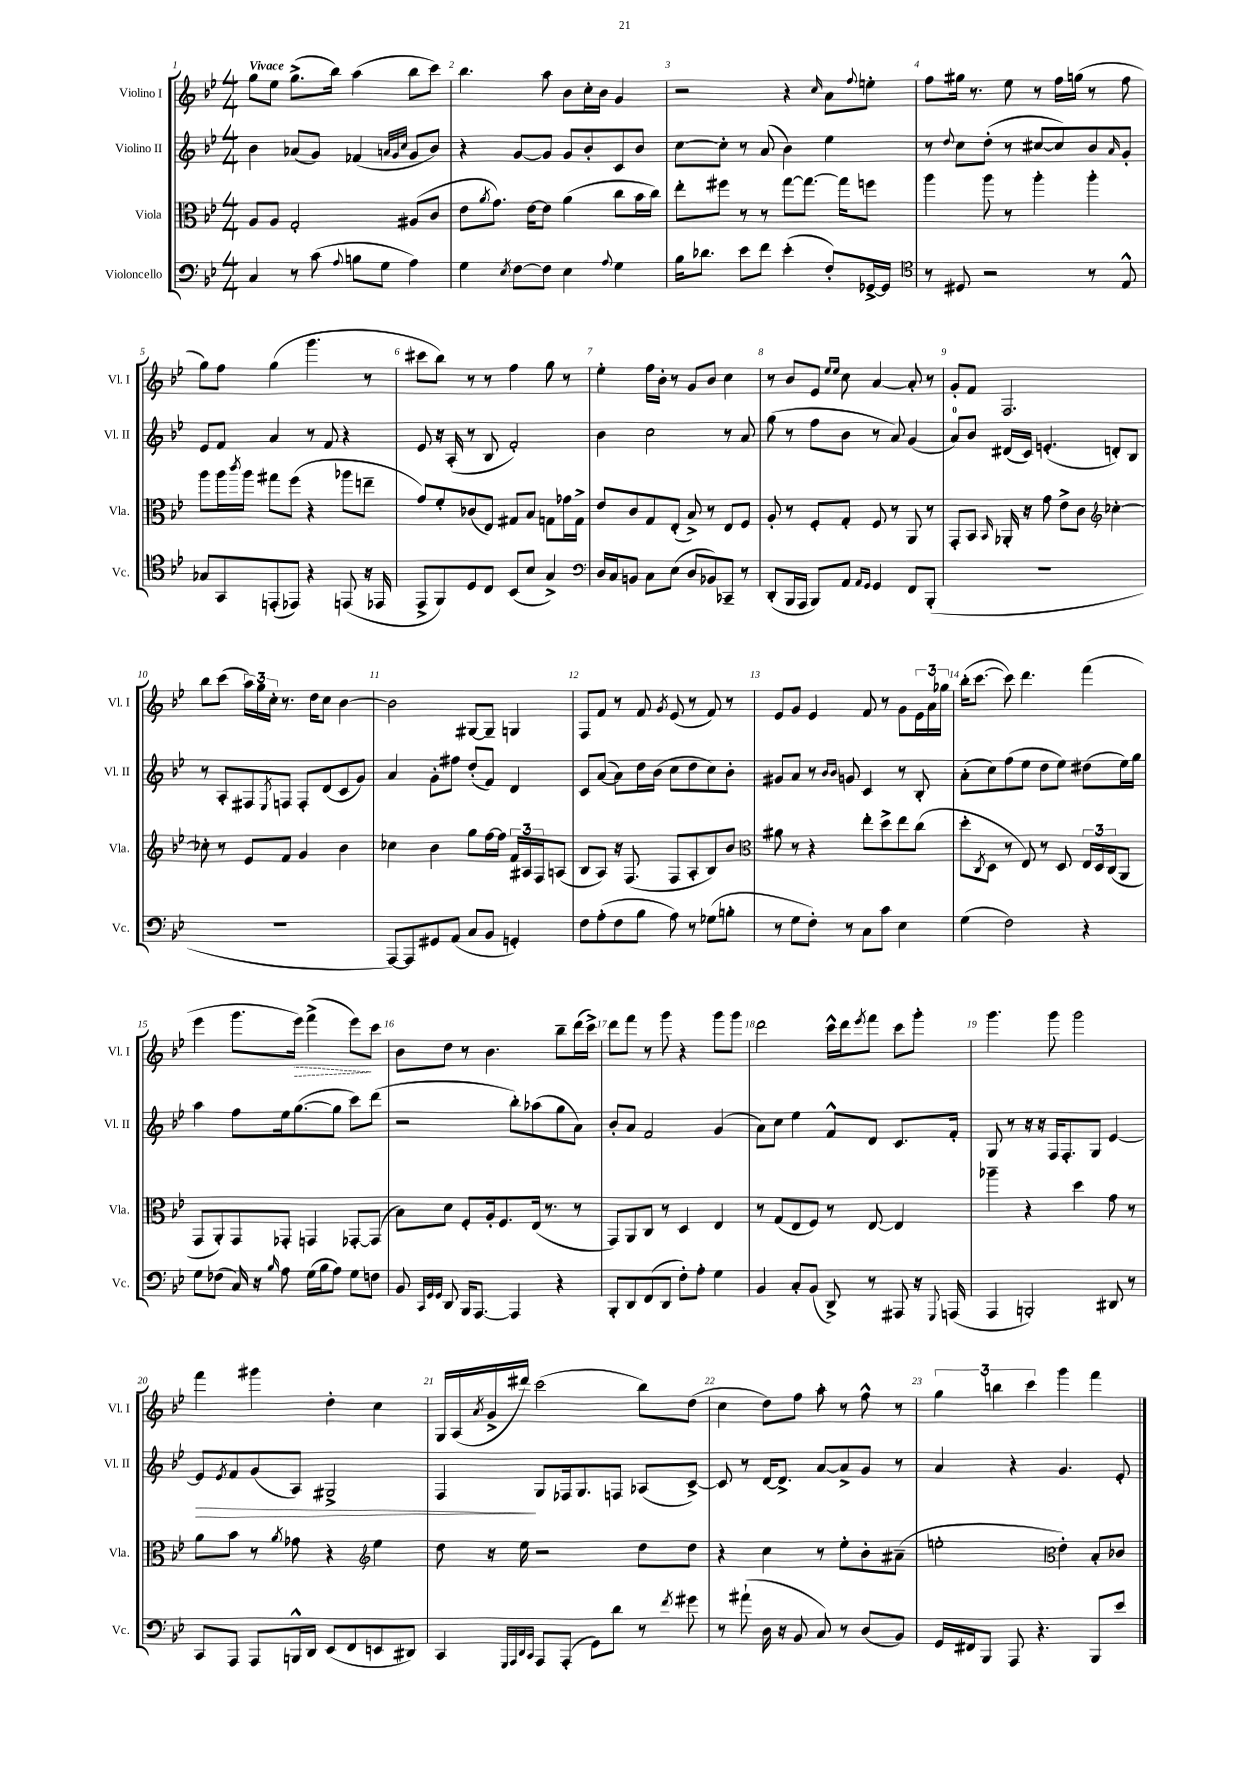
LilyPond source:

<<
\new StaffGroup <<
\new Staff = "s0" \with { instrumentName = "Violino I" shortInstrumentName = "Vl. I" } {
    \clef treble \key bes \major \numericTimeSignature \time 4/4 \tempo "Vivace"
    g''8 ees''8 g''8.->( bes''16) a''4( bes''8 c'''8) |
    bes''4. a''8 bes'8 c''16-. bes'16 g'4 |
    r2 r4 \grace { c''16 } a'8 \appoggiatura { f''8 } e''8-. |
    f''8 gis''16 r8. ees''8 r8 f''16 g''16( r8 f''8 |
    g''8) f''8 g''4( g'''4. r8 |
    cis'''8 bes''8) r8 r8 f''4 g''8 r8 |
    ees''4-. f''16 bes'16-. r8 g'8 bes'8 c''4 |
    r8 bes'8 ees'8 \grace { ees''16 ees''16 } c''8 a'4~ a'8-. r8 |
    g'8-. f'8 f2. |
    bes''8 c'''8( \tuplet 3/2 { a''16) g''16 c''16-. } r8. d''16 c''8 bes'4~ |
    bes'2 gis8~ gis8-- g4 |
    f8 f'8 r8 f'8 \acciaccatura { g'8 } ees'8( r8 f'8) r8 |
    ees'8 g'8 ees'4 f'8 r8 g'8 \tuplet 3/2 { ees'16 a'16 ges''16 } |
    bes''16-.( c'''8.~ c'''8) d'''4. f'''4( |
    ees'''4 g'''8. \once \override Hairpin.style = #'dashed-line ees'''16\>) f'''4->( ees'''8\!) c'''8 |
    bes'8 d''8 r8 bes'4. bes''8-- d'''16( c'''16->) |
    d'''8 f'''8 r8 g'''8 r4 g'''8 g'''8 |
    d'''2 c'''16-^ d'''16 \acciaccatura { ees'''8 } f'''8 c'''8 g'''8-. |
    g'''4. g'''8 g'''2 |
    f'''4 gis'''4 d''4-. c''4 |
    g16 a16( \acciaccatura { a'8 } g'16-> dis'''16) c'''2( bes''8) d''8( |
    c''4 d''8) f''8 a''8-. r8 f''8-^ r8 |
    \tuplet 3/2 { g''4 b''4 c'''4 } g'''4 f'''4 \bar "|." |
}
\new Staff = "s1" \with { instrumentName = "Violino II" shortInstrumentName = "Vl. II" } {
    \clef treble \key bes \major \numericTimeSignature \time 4/4
    bes'4 aes'8( g'8) fes'4( \grace { a'32 g'32 c''32 } g'8 bes'8) |
    r4 g'8~ g'8 g'8 bes'8-. c'8 bes'8 |
    c''8~ c''8-. r8 a'8( bes'4) ees''4 |
    r8 \appoggiatura { d''8 } c''8 d''8-.( r8 cis''8~ cis''8) bes'8 \grace { a'16 } g'8-. |
    ees'8 f'8 a'4 r8 f'8 r4 |
    ees'8 r16 a16-.( r8 bes8 f'2-.) |
    bes'4 c''2 r8 a'8 |
    g''8( r8 f''8 bes'8 r8 a'8) g'4( |
    a'8-0) bes'8 dis'16( c'16) e'4.-.( d'8-.) bes8 |
    r8 a8-. fis8 \acciaccatura { ees8 } f8 f8-. d'8( c'8 g'8) |
    a'4 g'8-. fis''8 d''8-.( f'8) d'4 |
    c'8 a'8~( a'8) d''16 bes'16( c''8 d''8 c''8) bes'8-. |
    gis'8 a'8 r8 \grace { bes'16 bes'16 } g'8 c'4 r8 bes8-. |
    a'8-.( c''8) f''8( ees''8 d''8 ees''8) dis''8( ees''16) g''16 |
    a''4 f''8 ees''16 g''8.~( g''8 c'''8) d'''8( |
    r2 bes''8-.) aes''8( g''8 a'8) |
    bes'8-. a'8 f'2 g'4( |
    a'8) c''8 ees''4 f'8-^ d'8 c'8. f'16-. |
    g8 r8 r16 r16 f16 f8.-. g8 ees'4~ |
    ees'8\> \acciaccatura { ees'8 } f'8 g'8( a8) gis2-> |
    f4\! g8 fes16 g8. f8 aes8( c'8~->) |
    c'8 r8 d'16~ d'8.-> a'8~ a'8-> g'8 r8 |
    a'4 r4 g'4. ees'8-. \bar "|." |
}
\new Staff = "s2" \with { instrumentName = "Viola" shortInstrumentName = "Vla." } {
    \clef alto \key bes \major \numericTimeSignature \time 4/4
    a8 a8 g2-. ais8( c'8 |
    ees'8 \acciaccatura { a'8 } g'8.) ees'16~ ees'8 a'4( c''8 bes'16 c''16) |
    ees''8-. fis''8 r8 r8 g''8~ g''8.~ g''16 f''8 |
    a''4 a''8 r8 a''4-. a''4-. |
    a''8 a''16 \acciaccatura { c'''8 } a''16 gis''8 f''8( r4 aes''8 e''8-- |
    g'8) f'8-. ces'8( ees8) gis8 bes8 g8 ges'16 g16-> |
    ees'8 c'8 g8 ees8-.( bes8->) r8 ees8 f8 |
    a8-. r8 f8-. g8-. f8 r8 a,8 r8 |
    g,8-. bes,8 \grace { bes,16 } aes,16-. r16 g'8 ees'8-> c'8 \clef treble ces''4~-. |
    ces''8-. r8 ees'8 f'8 g'4 bes'4 |
    ces''4 bes'4 g''8 f''16~ f''16 \tuplet 3/2 { f'16 ais16 f16 } a8( |
    bes8 a8) r16 f8.( f8 a8-. bes8) bes'8 |
    \clef alto ais'8 r8 r4 ees''8-. d''8-> ees''8 c''8( |
    d''8-. \acciaccatura { c8 } d8 r8 ees8) r8 d8 \tuplet 3/2 { ees16 d16 c16( } a,8 |
    g,8 a,8-.) g,8 ges,8-. g,4 ges,8~-. ges,8( |
    bes8) d'8 f8-. a16-. f8. ees16( r8. r8 |
    g,8) a,8 c8 r8 d4 ees4 |
    r8 g8( ees8 f8) r8 ees8~ ees4 |
    aes''4-- r4 d''4 g'8 r8 |
    a'8 bes'8 r8 \acciaccatura { a'8 } ges'8 r4 \clef treble ees''4 |
    d''8 r16 ees''16 r2 d''8 d''8 |
    r4 c''4 r8 ees''8-. bes'8-. ais'8--( |
    e''2-. \clef alto ees'4-.) bes8-. ces'8 \bar "|." |
}
\new Staff = "s3" \with { instrumentName = "Violoncello" shortInstrumentName = "Vc." } {
    \clef bass \key bes \major \numericTimeSignature \time 4/4
    c4 r8 c'8( \appoggiatura { a8 } b8 g8 a4) |
    g4 \acciaccatura { ees8 } f8~ f8 ees4 \appoggiatura { a8 } g4 |
    bes16 des'8. ees'8 f'8 ees'4-.( f8-.) ges,16~-> ges,16 |
    \clef tenor r8 dis8 r2 r8 ees8-^ |
    ges8 g,8 e,8-.( ees,8) r4 e,8( r16 ees,16 |
    ees,8-> f,8) d8 c8 bes,8( bes8 g4->) |
    \clef bass d16 c16 b,8 c8 ees8( d8 bes,8) ces,8-- r8 |
    d,8-.( bes,,16 a,,16 bes,,8) a,8 \grace { a,16 g,16 } g,4 f,8 bes,,8-.( |
    R1 |
    R1 |
    a,,8~) a,,8 gis,8 a,8( c8 bes,8 g,4-.) |
    f8 a8-.( f8 bes8 a8) r8 ges8( b8-. |
    r8 g8 f8-.) r8 c8 c'8 ees4 |
    g4( f2) r4 |
    g8 fes8( c16) r16 \grace { bes16 } a8 g16( bes16 a8) g8 f8 |
    bes,8 \grace { c,32 g,32 g,32 } d,8 bes,,16 a,,8.~ a,,4 r4 |
    bes,,8-. d,8 f,8( d,8 f8-.) a8-. g4 |
    bes,4 c8-. bes,8( d,8->) r8 ais,,8 r16 \appoggiatura { g,,8 } a,,16( |
    a,,4 b,,2-.) dis,8 r8 |
    c,8 a,,8 a,,8 b,,16-^ d,16 ees,8( f,8 e,8 dis,8) |
    c,4 \grace { g,,32 a,,32 d,32 c,32 } a,,8 a,,8-.( g,8) d'8 r8 \acciaccatura { f'8 } gis'8 |
    r8 ais'8-!( d16 r16 bes,8 c8) r8 d8( bes,8) |
    g,16 fis,16 bes,,8 a,,8 r4. bes,,8 ees'8 \bar "|." |
}
>>
>>
\layout { \context { \Score \override BarNumber.break-visibility = ##(#f #t #t) barNumberVisibility = #all-bar-numbers-visible } }
